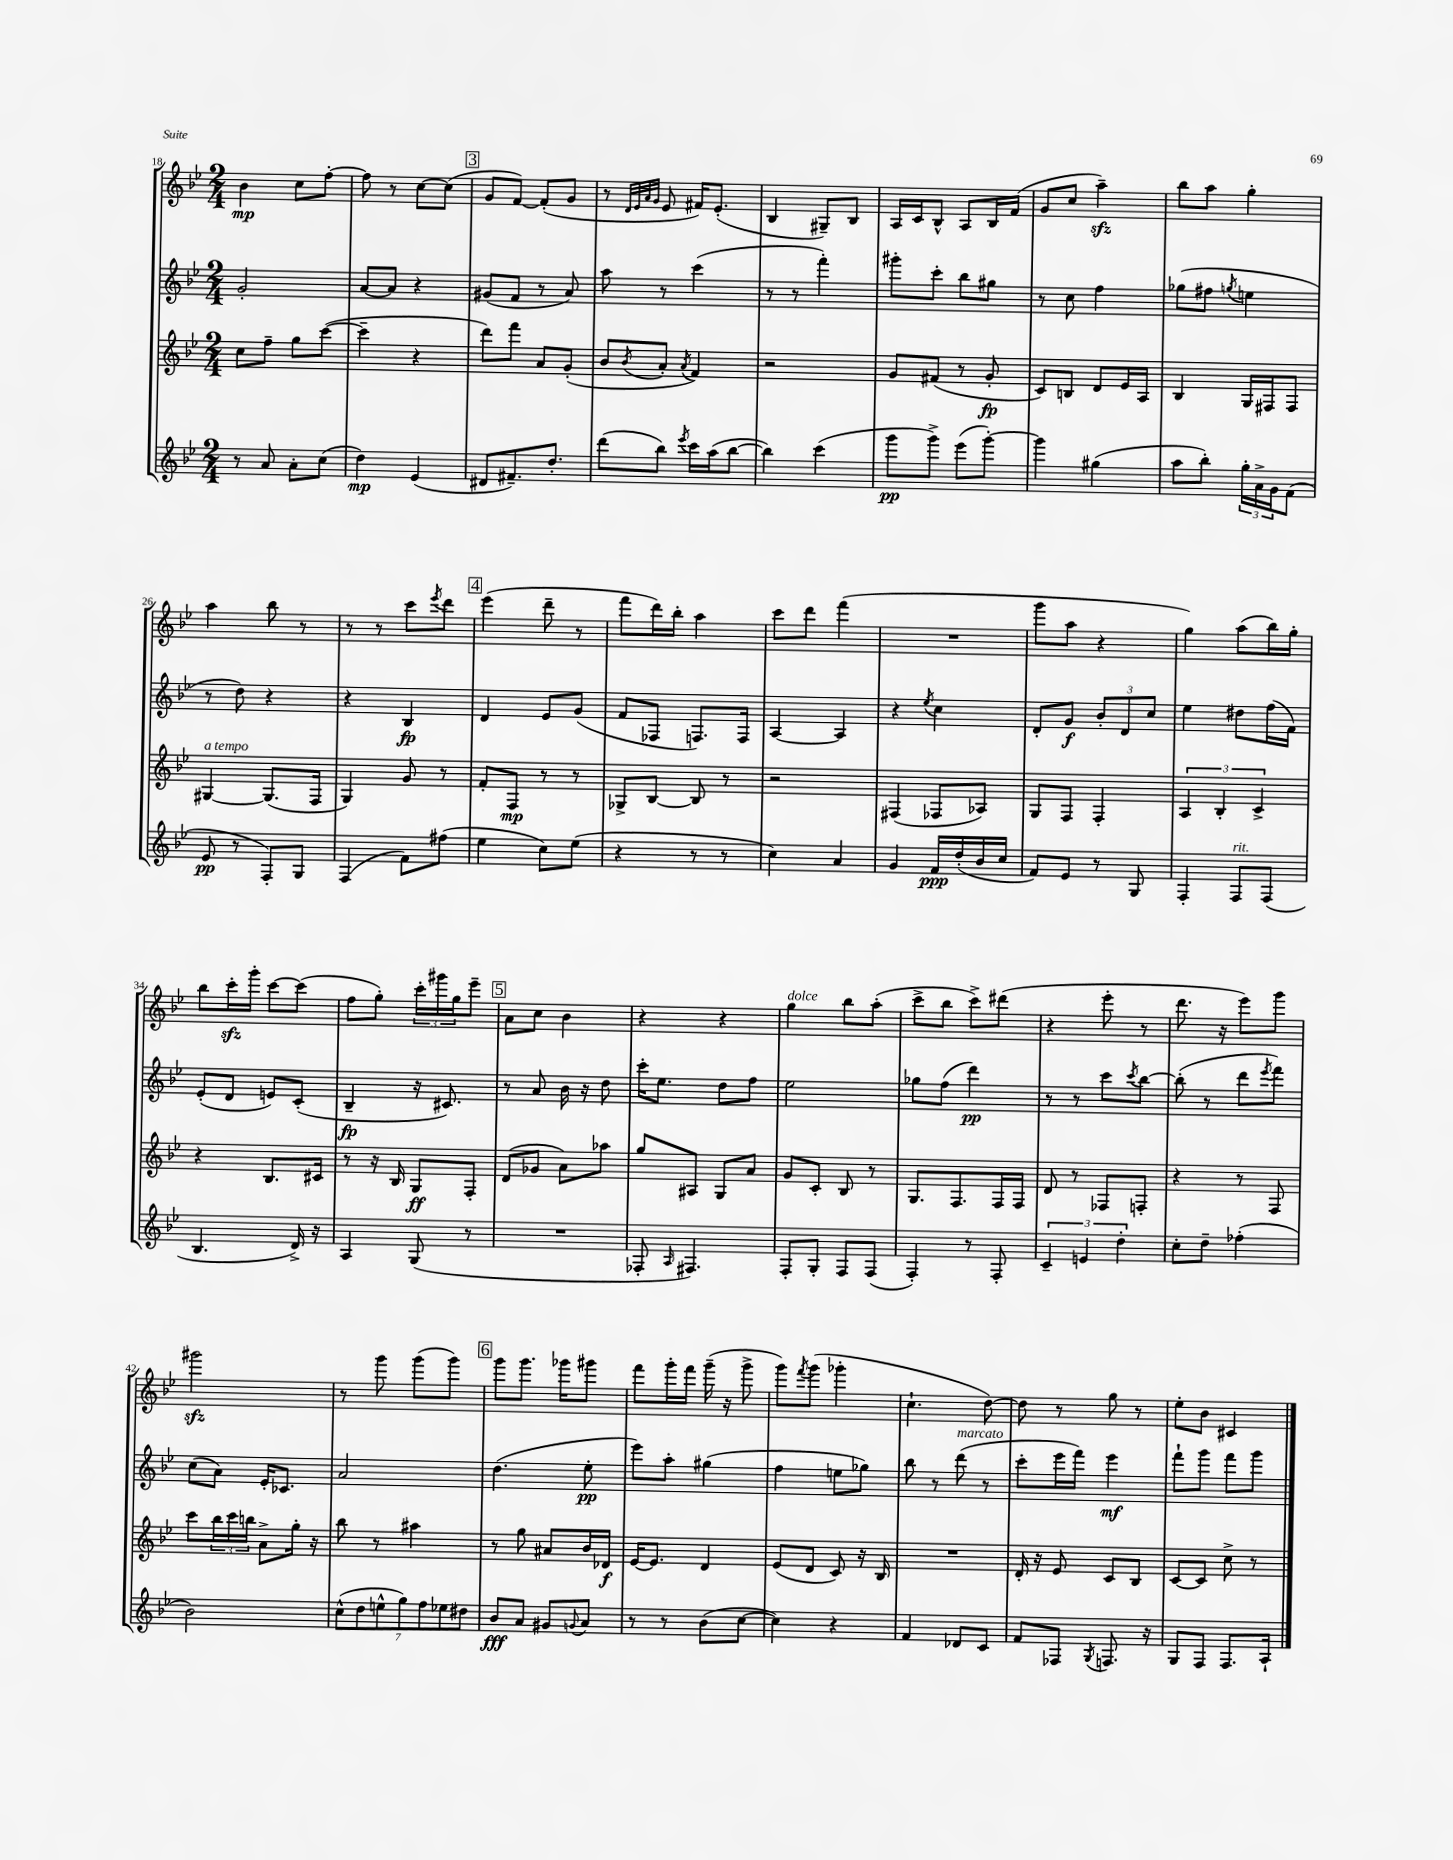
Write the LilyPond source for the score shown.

<<
\new StaffGroup <<
\new Staff = "s0" {
    \clef treble \key bes \major \numericTimeSignature \time 2/4
    bes'4\mp c''8 f''8~-. |
    f''8 r8 c''8~ c''8( |
    \mark \markup { \box "3" } g'8 f'8~) f'8-.( g'8 |
    r8 \grace { d'32 ees'32 a'32 g'32 } ees'8 fis'16) ees'8.-.( |
    bes4 gis8--) bes8 |
    a16 c'16 bes8-^ a8 bes16 f'16( |
    g'8 c''8 a''4--\sfz) |
    bes''8 a''8 g''4-. |
    a''4 bes''8 r8 |
    r8 r8 c'''8 \acciaccatura { ees'''8 } d'''8 |
    \mark \markup { \box "4" } ees'''4( d'''8-- r8 |
    f'''8 d'''16) bes''16-. a''4 |
    c'''8 d'''8 f'''4( |
    R2 |
    g'''8 a''8 r4 |
    g''4) a''8( bes''16) g''16-. |
    bes''8 c'''16-.\sfz g'''16-. c'''8~ c'''8( |
    f''8 g''8-.) \tuplet 3/2 { c'''16-. gis'''16 g''16 } ees'''8-- |
    \mark \markup { \box "5" } a'8 c''8 bes'4 |
    r4 r4 |
    g''4^\markup { \italic "dolce" } bes''8 a''8-.( |
    c'''8-> bes''8 c'''8->) dis'''8( |
    r4 ees'''8-. r8 |
    d'''8. r16 ees'''8) g'''8 |
    gis'''2\sfz |
    r8 g'''8 g'''8( g'''8) |
    \mark \markup { \box "6" } g'''8 g'''8. ges'''16 gis'''8 |
    f'''8 g'''16-. f'''16 g'''16--( r16 g'''8-> |
    g'''8) \acciaccatura { f'''8 } g'''8( ges'''4-. |
    c''4.-! d''8~) |
    d''8 r8 g''8 r8 |
    ees''8-. bes'8 cis'4 \bar "|." |
}
\new Staff = "s1" {
    \clef treble \key bes \major \numericTimeSignature \time 2/4
    g'2-. |
    a'8~ a'8 r4 |
    \mark \markup { \box "3" } gis'8( f'8 r8 a'8) |
    a''8 r8 c'''4( |
    r8 r8 f'''4-.) |
    gis'''8-. c'''8-. bes''8 gis''8 |
    r8 c''8 f''4 |
    ges''8( fis''8 \acciaccatura { g''8 } e''4 |
    r8 d''8) r4 |
    r4 bes4\fp |
    \mark \markup { \box "4" } d'4 ees'8 g'8( |
    f'8 fes8 f8.) f16 |
    a4~ a4 |
    r4 \acciaccatura { ees''8 } c''4 |
    d'8-. g'8\f \tuplet 3/2 { bes'8-. d'8 c''8 } |
    ees''4 dis''8 f''16( f'16) |
    ees'8-.( d'8 e'8) c'8-.( |
    bes4--\fp r16 cis'8.) |
    \mark \markup { \box "5" } r8 a'8 bes'16 r16 d''8 |
    c'''16-. ees''8. d''8 f''8 |
    ees''2 |
    ges''8 f''8( d'''4\pp) |
    r8 r8 c'''8 \acciaccatura { c'''8 } bes''8~ |
    bes''8-.( r8 d'''8 \acciaccatura { ees'''8 } f'''8) |
    c''8( a'8) ees'16-. ces'8. |
    a'2 |
    \mark \markup { \box "6" } d''4.( ees''8-.\pp |
    ees'''8) a''8-. gis''4( |
    f''4 e''8 ges''8) |
    bes''8 r8 d'''8^\markup { \italic "marcato" }( r8 |
    c'''8-. ees'''16 f'''16) ees'''4\mf |
    f'''8-! g'''8 f'''8 g'''8 \bar "|." |
}
\new Staff = "s2" {
    \clef treble \key bes \major \numericTimeSignature \time 2/4
    c''8 f''8-- g''8 c'''8~( |
    c'''4-- r4 |
    \mark \markup { \box "3" } d'''8) f'''8 a'8 g'8-.( |
    bes'8 \acciaccatura { bes'8 } a'8-. \acciaccatura { a'8 } f'4) |
    r2 |
    g'8 fis'8( r8 g'8-.\fp |
    c'8) b8 d'8 ees'16 a16 |
    bes4 g16 fis16 fis8 |
    gis4~^\markup { \italic "a tempo" } gis8.( f16 |
    g4) g'8 r8 |
    \mark \markup { \box "4" } f'8-. f8\mp r8 r8 |
    ges8-> bes8~ bes8 r8 |
    r2 |
    fis4( fes8 aes8) |
    g8 f8 f4-. |
    \tuplet 3/2 { a4 bes4-. c'4-> } |
    r4 bes8. cis'16 |
    r8 r16 bes16 g8\ff f8-. |
    \mark \markup { \box "5" } d'8( ges'8 a'8) aes''8 |
    g''8 ais8 g8 a'8 |
    g'8 c'8-. bes8 r8 |
    g8. f8. f16 f16 |
    d'8 r8 fes8 f8-. |
    r4 r8 f8 |
    c'''8 \tuplet 3/2 { bes''16 c'''16 b''16 } a'8-> g''16-. r16 |
    bes''8 r8 ais''4 |
    \mark \markup { \box "6" } r8 g''8 ais'8 bes'16 des'16\f |
    ees'16~ ees'8. d'4 |
    ees'8( d'8 c'8) r16 bes16 |
    R2 |
    d'16-. r16 ees'8 c'8 bes8 |
    c'8~ c'8 c''8-> r8 \bar "|." |
}
\new Staff = "s3" {
    \clef treble \key bes \major \numericTimeSignature \time 2/4
    r8 a'8 a'8-. c''8( |
    d''4\mp) ees'4( |
    \mark \markup { \box "3" } dis'8 fis'8.--) d''8.-. |
    d'''8( bes''8) \acciaccatura { ees'''8 } c'''16 a''16( bes''8~ |
    bes''4) c'''4( |
    g'''8\pp g'''8->) ees'''8( g'''8~-.) |
    g'''4 gis''4( |
    a''8 bes''8-.) \tuplet 3/2 { g''16-. a'16-> g'16 } f'8( |
    ees'8\pp r8 f8-.) g8 |
    f4( f'8) fis''8( |
    \mark \markup { \box "4" } ees''4 c''8) ees''8( |
    r4 r8 r8 |
    c''4) a'4 |
    g'4 f'16\ppp d''16-.( bes'16 c''16 |
    f'8) ees'8 r8 g8 |
    f4-. f8^\markup { \italic "rit." } f8( |
    bes4. d'16->) r16 |
    a4 g8( r8 |
    \mark \markup { \box "5" } R2 |
    fes8-. \grace { a16 } fis4.) |
    f8-. g8-. f8 f8( |
    f4-.) r8 f8-. |
    \tuplet 3/2 { c'4-- e'4 d''4-. } |
    c''8-. d''8-- fes''4-.( |
    bes'2) |
    \tuplet 7/4 { c''8-^( d''8 e''8-^ g''8) f''8 ees''8 dis''8 } |
    \mark \markup { \box "6" } bes'8\fff a'8 gis'8 \appoggiatura { g'8 } a'8 |
    r8 r8 bes'8( c''8~ |
    c''4) r4 |
    f'4 des'8 c'8 |
    f'8 fes8 \acciaccatura { g8 } f8. r16 |
    g8 f8 f8. a16-! \bar "|." |
}
>>
>>
\layout { \context { \Score currentBarNumber = #18 } }
